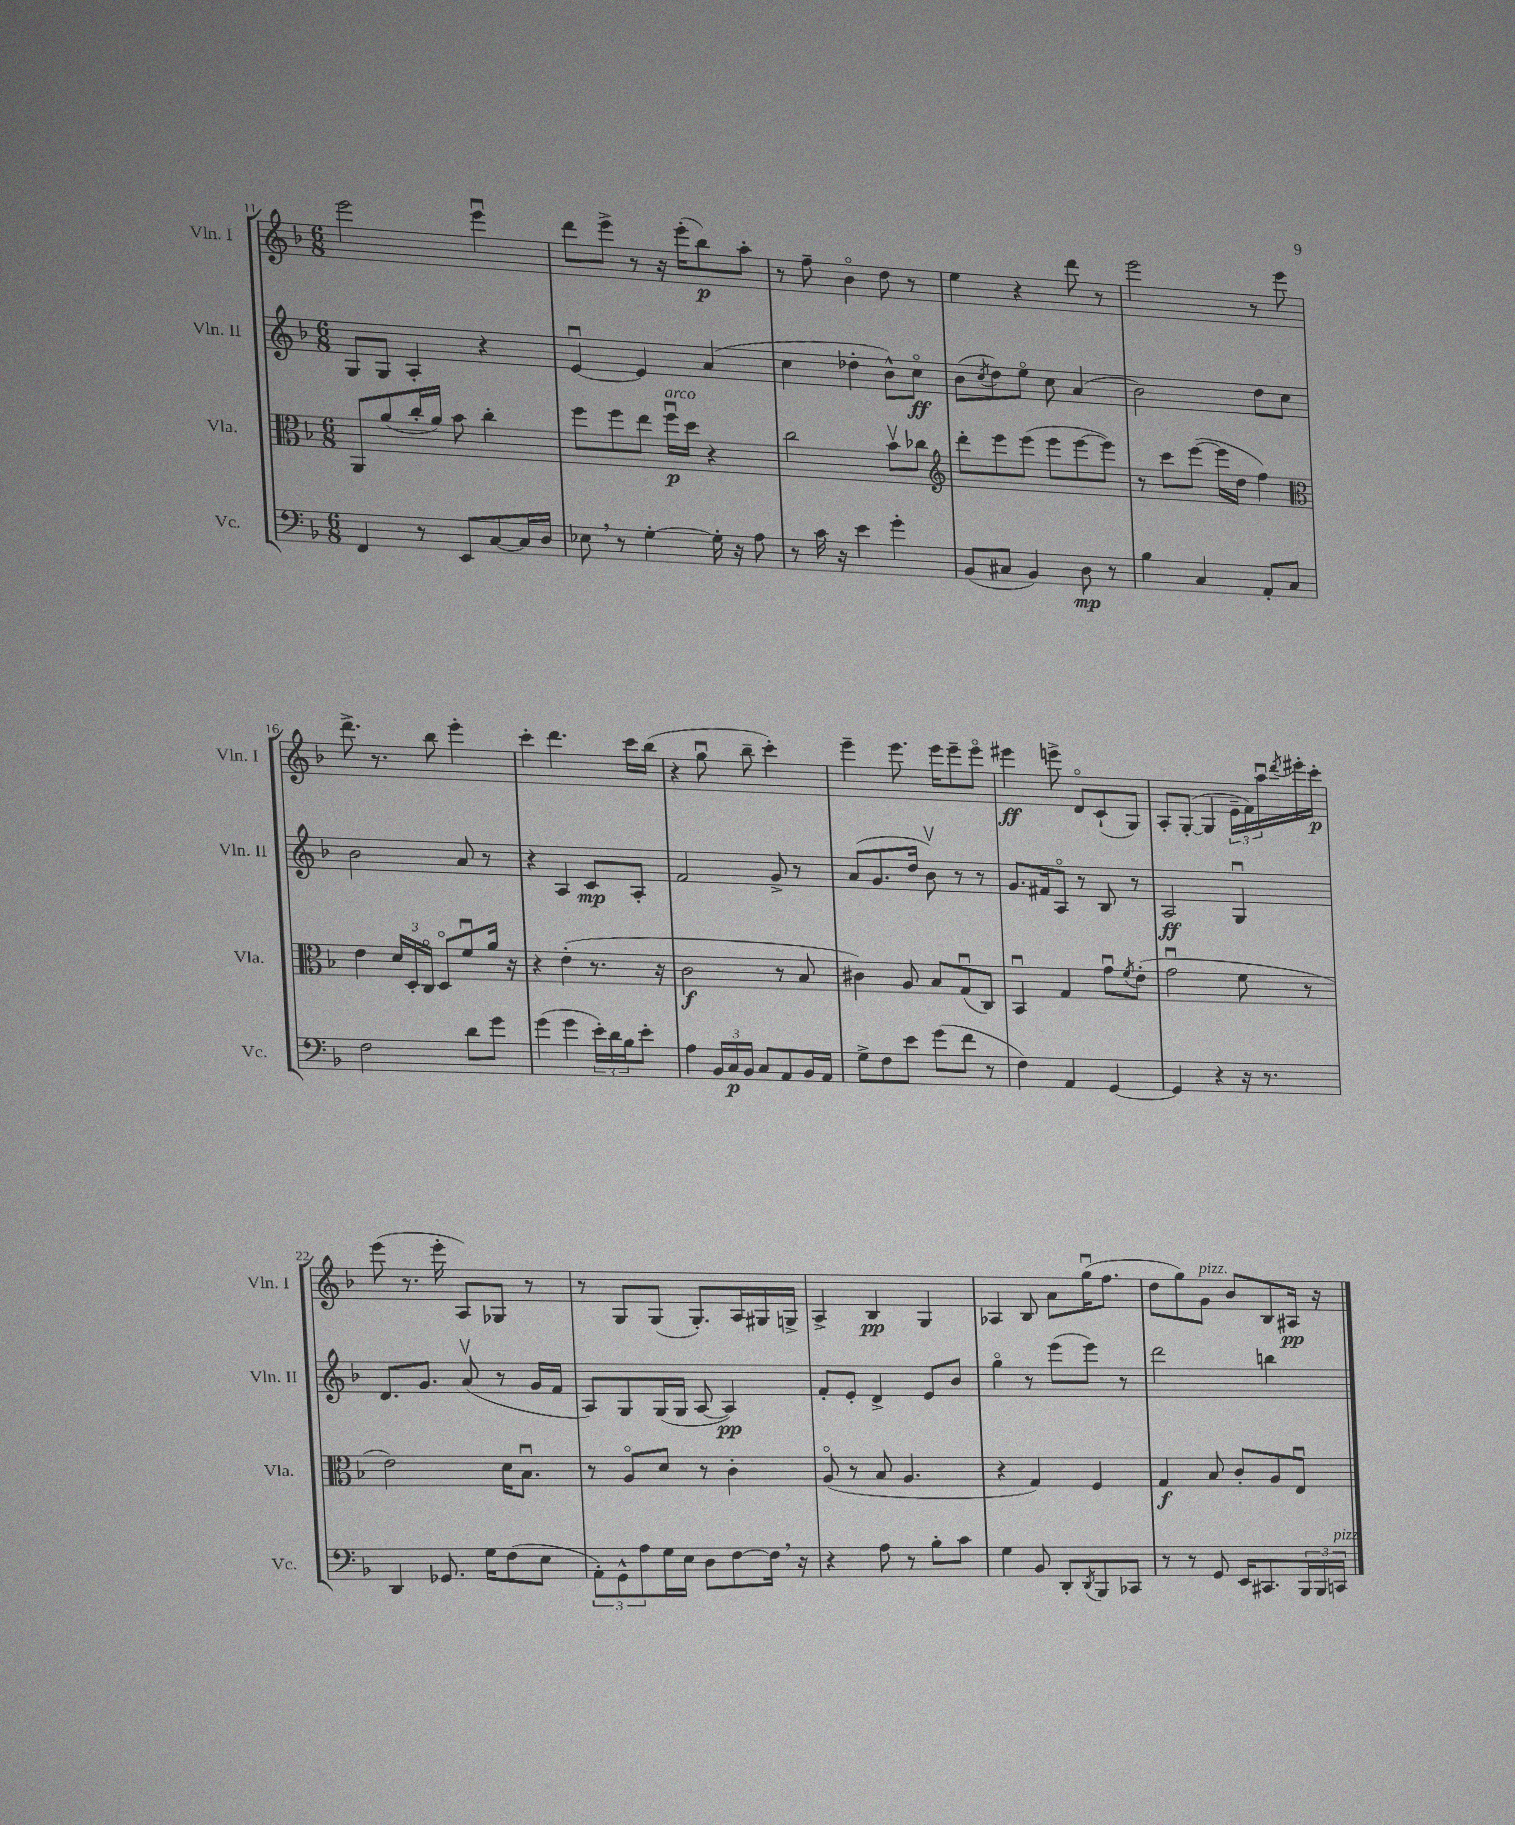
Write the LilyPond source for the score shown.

<<
\new StaffGroup <<
\new Staff = "s0" \with { instrumentName = "Vln. I" shortInstrumentName = "Vln. I" } {
    \clef treble \key f \major \numericTimeSignature \time 6/8
    e'''2 e'''4\downbow |
    d'''8 e'''8-> r8 r16 e'''16-.( bes''8\p) a''8-. |
    r8 f''8-- bes'4\flageolet d''8 r8 |
    e''4 r4 d'''8 r8 |
    e'''2 r8 e'''8 |
    d'''8.-> r8. bes''8 e'''4-. |
    c'''4-. d'''4. c'''16 bes''16( |
    r4 g''8\downbow bes''8-- c'''4-.) |
    e'''4-- e'''8. e'''16 e'''8-- e'''8\flageolet |
    eis'''4\ff e'''8-> d'8\flageolet c'8-!( g8) |
    a8-. g8~-.( g4 \tuplet 3/2 { e'16-- f'16) a''16\downbow } \acciaccatura { d'''8 } eis'''16-. c'''16-.\p |
    e'''8( r8. e'''16-. a8) ges8 r8 |
    r8 g8 g8( g8.-.) a16 gis16 g16-> |
    a4-> bes4\pp g4 |
    aes4 bes8 a'8 g''16\downbow( f''8. |
    d''8 g''8) g'8^\markup { \italic "pizz." } bes'8 bes8 ais16\pp r16 \bar "|." |
}
\new Staff = "s1" \with { instrumentName = "Vln. II" shortInstrumentName = "Vln. II" } {
    \clef treble \key f \major \numericTimeSignature \time 6/8
    g8 g8 a4-. r4 |
    e'4~\downbow e'4 a'4( |
    c''4 des''4-. bes'8-^) c''8\flageolet\ff |
    bes'8( \acciaccatura { c''8 } d''8) e''8\flageolet c''8 a'4( |
    bes'2) d''8 c''8 |
    bes'2 a'8 r8 |
    r4 a4 c'8\mp a8-. |
    f'2 g'8-> r8 |
    a'8( g'8. d''16 bes'8\upbow) r8 r8 |
    g'8. fis'16 a8\flageolet r8 bes8 r8 |
    a2\ff g4\downbow |
    d'8. g'8. a'8\upbow( r8 g'16 f'16 |
    a8) g8 g16( g16 a8~ a4\pp) |
    f'8-. e'8-. d'4-> e'8 bes'8 |
    g''4\flageolet r8 e'''8( e'''8) r8 |
    d'''2 b''4 \bar "|." |
}
\new Staff = "s2" \with { instrumentName = "Vla." shortInstrumentName = "Vla." } {
    \clef alto \key f \major \numericTimeSignature \time 6/8
    a,8 a'8( c''16-. a'16) bes'8 c''4-. |
    f''8 f''8 e''8 f''16\downbow\p^\markup { \italic "arco" } d''16 r4 |
    c''2 bes'8\upbow ces''8 |
    \clef treble d'''8-. e'''8 e'''8( e'''8 e'''8~ e'''8) |
    r8 c'''8 e'''8~( e'''16 d''16 f''4) |
    \clef alto e'4 \tuplet 3/2 { d'16 d16-. c16\flageolet } d8\flageolet f'8\downbow a'16 r16 |
    r4 e'4-.( r8. r16 |
    c'2\f r8 bes8 |
    cis'4) a8 bes8 g8\downbow( c8) |
    bes,4\downbow g4 g'8\downbow \acciaccatura { f'8 } e'8-.( |
    g'2\downbow f'8 r8 |
    e'2) d'16 bes8.\downbow |
    r8 a8\flageolet d'8 r8 c'4-. |
    a8\flageolet( r8 bes8 a4. |
    r4 g4) f4 |
    g4\f bes8 c'8-. a8 e8\downbow \bar "|." |
}
\new Staff = "s3" \with { instrumentName = "Vc." shortInstrumentName = "Vc." } {
    \clef bass \key f \major \numericTimeSignature \time 6/8
    f,4 r8 e,8 c8~ c16 d16 |
    ees8 \breathe r8 g4~-. g16-. r16 a8 |
    r8 c'16 r16 e'4 g'4-. |
    bes,8( cis8 bes,4) d8\mp r8 |
    bes4 c4 a,8-. c8 |
    f2 d'8 g'8 |
    g'4( g'4 \tuplet 3/2 { e'16-.) d'16 bes16 } e'8-. |
    a4 \tuplet 3/2 { bes,16 c16\p bes,16 } c8 a,8 bes,16 a,16 |
    g8-> f8 e'8 g'8( f'8 r8 |
    f4) a,4 g,4~ |
    g,4 r4 r16 r8. |
    d,4 ges,8. g16 f8( e8 |
    \tuplet 3/2 { a,8-.) g,8-^ a8 } g16 e16 d8 f8~ f16 \breathe r16 |
    r4 a8 r8 bes8-. c'8 |
    g4 bes,8 d,8-. \acciaccatura { d,8 } bes,,8 ces,8 |
    r8 r8 g,8 e,16 cis,8. \tuplet 3/2 { bes,,16 bes,,16 c,16^\markup { \italic "pizz." } } \bar "|." |
}
>>
>>
\layout { \context { \Score currentBarNumber = #11 } }
